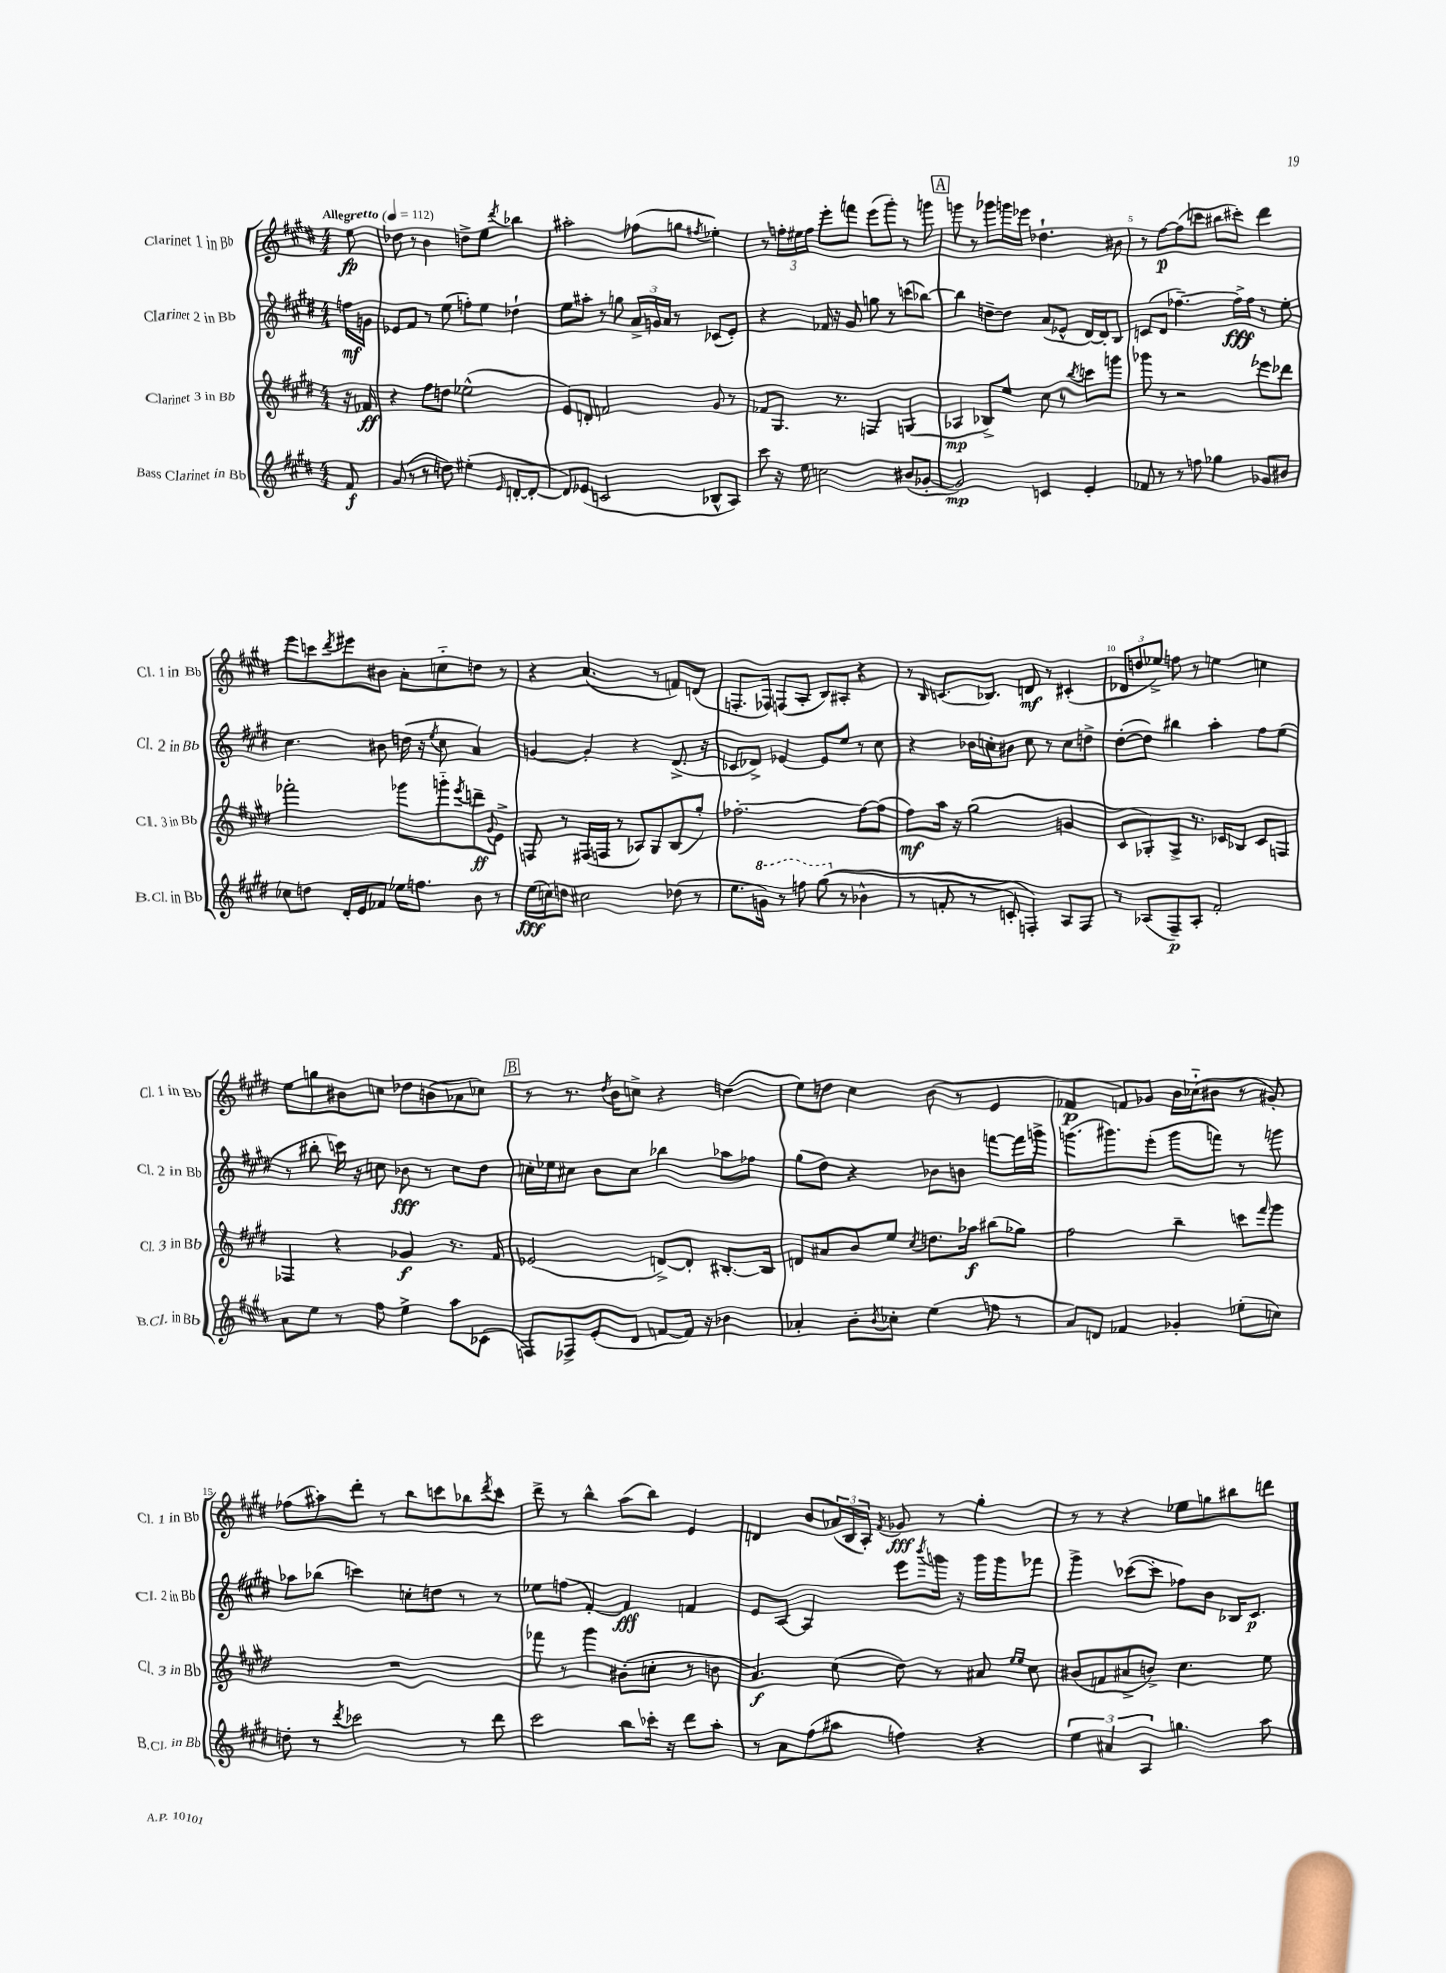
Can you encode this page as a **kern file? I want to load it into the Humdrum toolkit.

**kern	**kern	**kern	**kern
*staff4	*staff3	*staff2	*staff1
*clefG2	*clefG2	*clefG2	*clefG2
*k[f#c#g#d#]	*k[f#c#g#d#]	*k[f#c#g#d#]	*k[f#c#g#d#]
*M4/4	*M4/4	*M4/4	*M4/4
*MM112	*MM112	*MM112	*MM112
8f#	16r	16ff	8ee
.	16f-	16g	.
=	=	=	=
(8g#	4r	8e-	8dd-
8r	.	8f#	8r
8r	8ff#	8r	4b
8dd)	8dd	(8ee	.
(4ee#'	(2ee-^^	8ff')	8dd^
.	.	8ee	8ee
16qqe	.	.	8qddd#
[8d'	.	4dd-`	4bb-
8d'_	.	.	.
=	=	=	=
8d])	8e)	8ee	2aa#'
(8e-	8d'	8aa#'	.
2c	2f	8r	.
.	.	8gg	.
.	.	24a^	(8ff-
.	.	24g	.
.	.	24a	.
.	.	8r	8gg
.	.	.	8qff#
8B-^^	8g#	(8c-	4ee-')
8A)	8r	8e')	.
=	=	=	=
8ccc#	8f-	4r	8r
16r	8.G#	.	24ff'
.	.	.	24ee#
16ee	.	.	.
.	.	.	24ff
2cc	.	16f-	8eee'
.	8.r	16r	.
.	.	8g#	8fff
.	4F	8gg	(8eee
.	.	8r	8ggg#')
(8b#	(4G	(8ccc	8r
[8g-'	.	[8bb-)	8ggg
=	=	=	=
2g-])	4A-	4bb-]	8ggg
.	.	.	8r
.	8B-^)	[8dd~	8ggg-
.	8ee	8dd]	16ggg
.	.	.	16eee-
4c	8cc#	(8a	4.dd-`
.	8r	8e-^^	.
.	8qbb	.	.
4e'	8ccc	[16d#)	.
.	.	16d#']	.
.	8ggg	8B	8b#
=	=	=	=
8f-	8ggg-	(8c	8r
8r	8r	8d#	[8ff#
8r	2r	[4.ff-~)	(8ff#]
8ff	.	.	8ccc
4gg-	.	.	8bb#
.	.	16ff-^]	8ccc#')
.	.	16ff-	.
8g-	8eee-	8r	4ddd#
8b#	8ddd-	8ee'	.
=	=	=	=
8cc-	2fff-'	4.cc#	8eee
8dd	.	.	8ccc
.	.	.	8qddd#
16d#'	.	.	8eee#
16e	.	.	.
8f-	.	8b#	8b#
16ee-	8ggg-	(16dd	8a'
8.ff	.	16r	.
.	.	8qee	.
.	8ggg'~	8cc#	8cc'~
.	8qeee	.	.
8b	8ddd~	4a)	8dd
.	8qqg#	.	.
8r	8e^	.	8r
=	=	=	=
(16ee	8F	[4g	4r
16cc)	.	.	.
8dd	8r	.	.
2cc#	(16F#	4g']	(4.a
.	16F	.	.
.	8r	.	.
.	8A-)	4r	.
.	8G#	.	8r
(8dd-	(8B	(8.d#^	8f)
8r	8gg#')	.	(8d
.	.	16r	.
=	=	=	=
8.ee	[2.ff-'	8c-	8.F'
.	.	8d-^)	.
16gg)	.	.	16F-)
8r	.	[4e-	(8F
8fff	.	.	8A'
&((8ggg#	.	8e-]	8B)
8r	.	8ee	8A#'
4b-^^	8ff-_	8r	4r
.	(8ff-]	8cc#	.
=	=	=	=
8r	8ff#)	4r	8r
.	.	.	16qqB
8f'	16aa	.	(8.c
.	16r	.	.
8r	(2gg#	16b-	.
.	.	16cc'	8.B-)
8c')	.	8b#	.
4F'&)	.	8cc	8d
.	.	8r	8r
8A	4g	8cc	(4c#'
8F	.	8dd^	.
=	=	=	=
8r	8c#	([8dd#'	12d-
.	.	.	12dd
(8A-	8G-')	8dd#])	.
.	.	.	12ee-^)
8F#~)	8A^	4bb#	8ff
8A-'	8.r	.	8r
2f#'	.	4aa'	4ee
.	16c-	.	.
.	8B-	.	.
.	8c-	8ff#	4cc
.	8F	(8ee	.
=	=	=	=
8a	4F-	8r	8ee
8ee	.	8bb#'	8gg
8r	4r	16ccc)	8b#
.	.	16r	.
8ff#	.	8cc	8cc
4ee^	4g-	8b-	8dd-
.	.	8r	(8b
8aa	8.r	8cc	8a-
(8c-	.	8dd#	8cc-)
.	16f#	.	.
=	=	=	=
8F)	(2e-	16cc'	8r
.	.	16ee-	.
8F-^	.	8cc#	8.r
(8e'	.	8b	.
.	.	.	8qdd#
.	.	.	16b
8d#	.	8cc#	8cc^
[8f	[8d^)	4bb-	4r
16f])	8d']	.	.
16r	.	.	.
4b-	[8.B#'	8aa-	(4dd
.	.	8ff-	.
.	16B#]	.	.
=	=	=	=
4a-'	8d	(8gg#	8ee)
.	8a#	8dd#)	8dd
8b'	8b	4r	4cc#
8qb	.	.	.
8cc-'	8ee	.	.
.	8qcc#	.	.
(4ee	8.dd	8b-	(8b
.	.	8b	8r
.	16aa-	.	.
8ff	(8bb#	[8fff	4e
8r	8gg-)	16fff]	.
.	.	16ggg^	.
=	=	=	=
8a)	2ff#	(8.ggg	4f-
8d	.	.	.
.	.	8.ggg#)	.
4f-	.	.	8f)
.	.	(8eee'	8g-
4g-'	4bb~	8ggg#	16b
.	.	.	(16cc-'~
.	.	8fff)	8b#
(8ee-'	8ccc	8r	8r
.	16qqfff#	.	.
8cc)	8ggg#	8ggg	8g#')
=	=	=	=
8dd'	1r	8aa-	(8ff-
8r	.	(8bb-	8aa#')
8qddd#	.	.	.
2ccc-	.	4ccc)	8ddd#'
.	.	.	8r
.	.	8cc'	8bb
.	.	8dd	8ccc
8r	.	8r	8bb-
.	.	.	8qddd#
8ddd#	.	8r	8ccc
=	=	=	=
2ccc#	8fff-	8ee-	8ddd#^
.	8r	(8ff	8r
.	4ggg#	[4f#')	4bb^^
8bb	(8b#'	4f#]	(8aa
16ccc-'	8cc'	.	8bb)
16r	.	.	.
8ddd#	8r	4f	4e
8aa'	8b	.	.
=	=	=	=
8r	4.a)	8e	4d
8a	.	[8A	.
(8ff#	.	4A]	8b
8aa#	(8cc#	.	(24a-
.	.	.	24B
.	.	.	24A')
.	.	.	8qf#
4ff)	8dd#)	8eee	8g-
.	.	8qbbb	.
.	8r	16ggg	8r
.	.	16r	.
4r	8a#	16ggg	4gg#'
.	.	16ggg	.
.	16qqee	.	.
.	16qqee	.	.
.	8cc#	8fff-	.
=	=	=	=
6ee	(8b#	4ggg#^	8r
.	8f	.	8r
6a#	.	.	.
.	8a#^	([8ccc-	4r
6A	.	.	.
.	8b^)	8ccc-']	.
4.gg	4.cc#	8ff-)	8ee-
.	.	8b	8gg
.	.	16B-	8bb#
.	.	8.c#	.
8aa	8ee	.	8ddd
==	==	==	==
*-	*-	*-	*-
